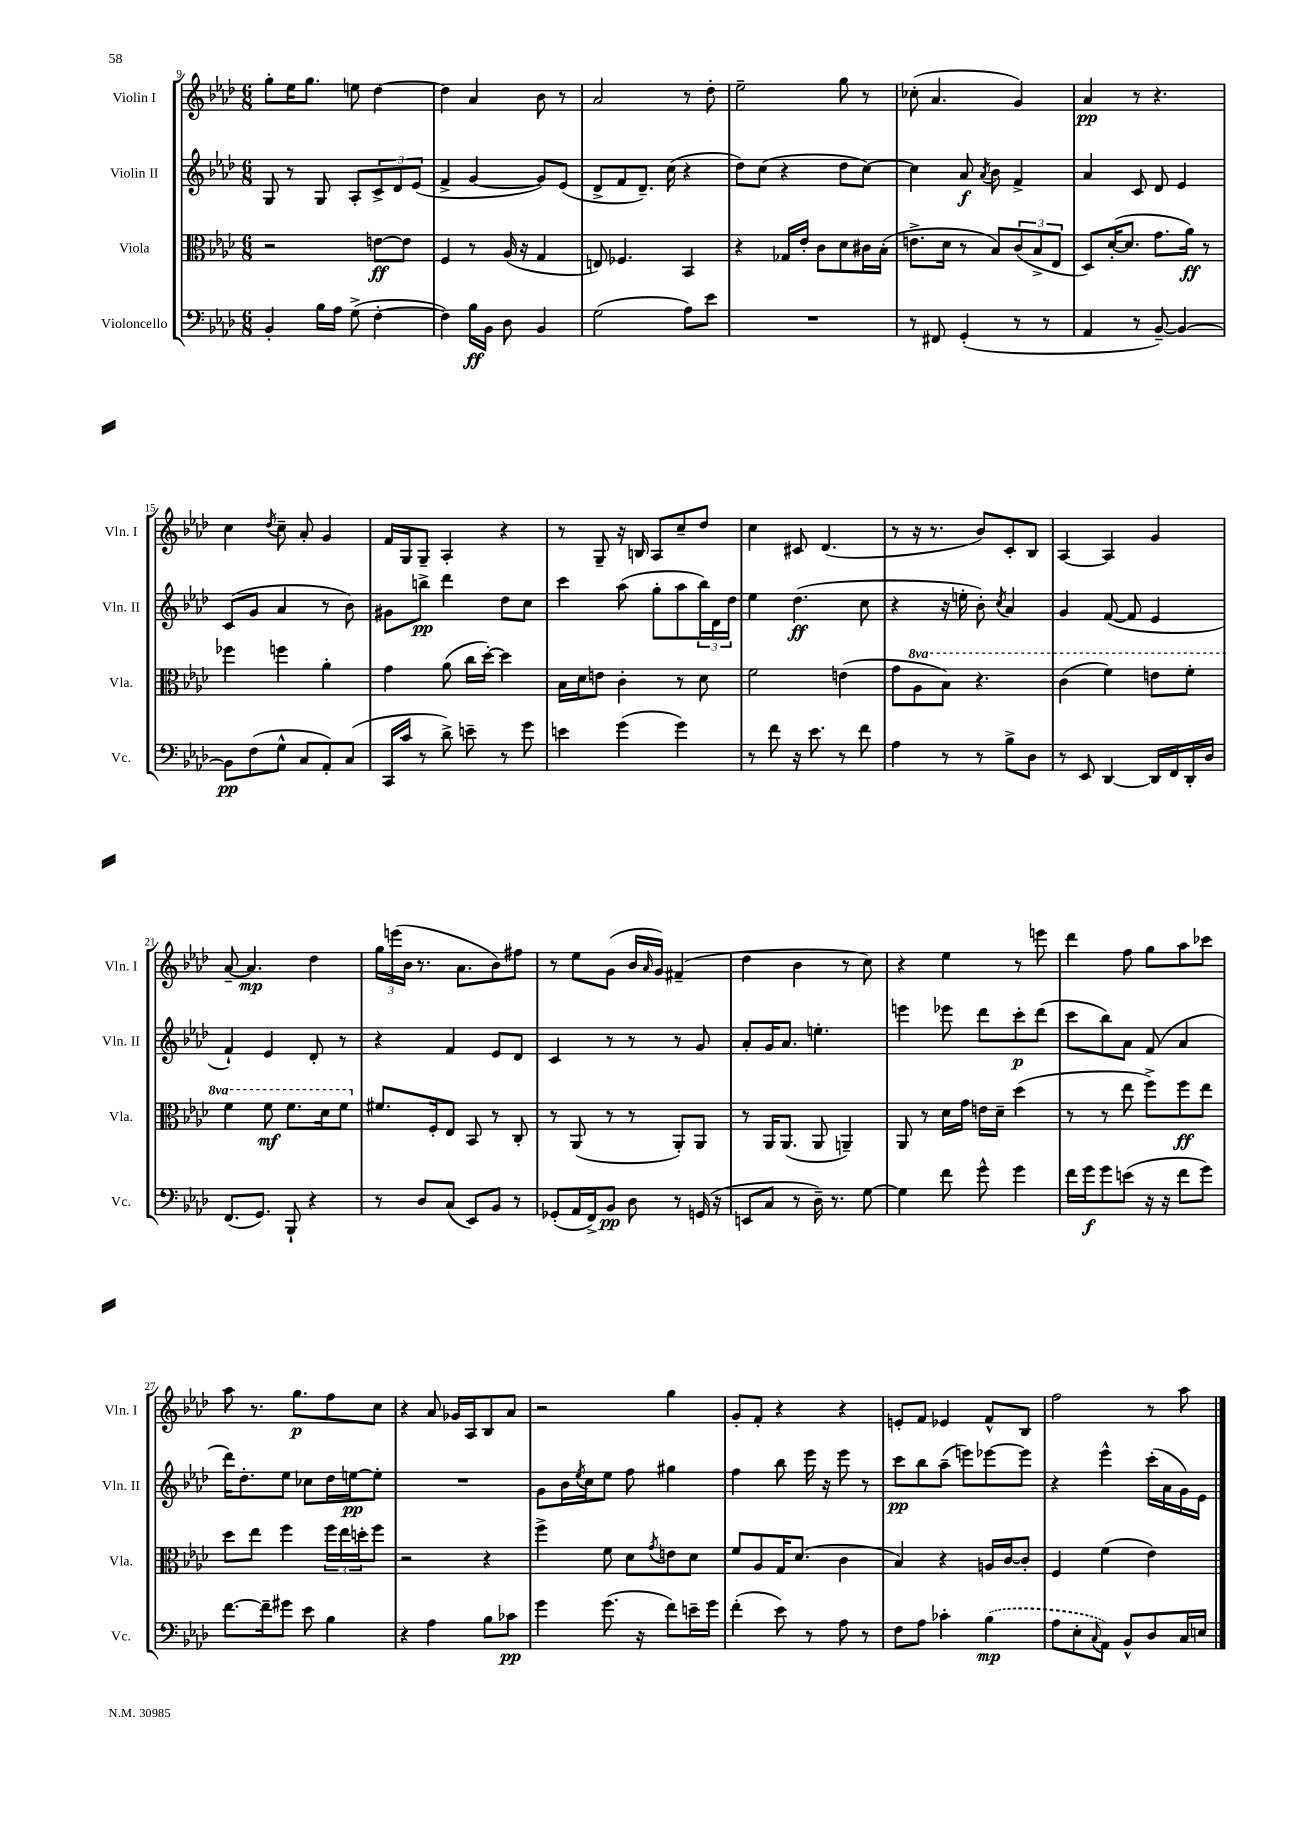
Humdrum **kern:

**kern	**kern	**kern	**kern
*staff4	*staff3	*staff2	*staff1
*clefF4	*clefC3	*clefG2	*clefG2
*k[b-e-a-d-]	*k[b-e-a-d-]	*k[b-e-a-d-]	*k[b-e-a-d-]
*M6/8	*M6/8	*M6/8	*M6/8
4BB-'	2r	8G	8gg'
.	.	8r	16ee-
.	.	.	8.gg
16B-	.	8G	.
16A-	.	.	.
(8G^	.	8A-'	8ee
[4F'	[8e	12c^	[4dd-
.	.	12d-	.
.	8e]	.	.
.	.	(12e-	.
=	=	=	=
4F])	4F	4f^	4dd-]
16B-	8r	[4g	4a-
16BB-	.	.	.
8D-	(16A-	.	.
.	16r	.	.
4BB-	4G	8g])	8b-
.	.	(8e-	8r
=	=	=	=
(2G	8E)	8d-^	2a-
.	4.F-	8f	.
.	.	8.d-~)	.
.	.	(16cc	.
8A-)	4BB-	4r	8r
8e-	.	.	8dd-'
=	=	=	=
2.r	4r	8dd-)	2ee-~
.	.	(8cc	.
.	16G-	4r	.
.	16e-'	.	.
.	8c	.	.
.	8d-	8dd-	8gg
.	16c#	[8cc)	8r
.	(16B-'	.	.
=	=	=	=
8r	8.e^	4cc]	(8cc-'
8FF#	.	.	4.a-
.	16d-	.	.
(4GG'	8r	8a-	.
.	.	8qa-	.
.	8B-)	8b-	.
8r	(12c	4f^	4g)
.	12B-^	.	.
8r	.	.	.
.	12E-	.	.
=	=	=	=
4AA-	8D-)	4a-	4a-
.	([16d-'	.	.
.	8.d-]	.	.
8r	.	8c	8r
[8BB-~)	8.g	8d-	4.r
4BB-_	.	4e-	.
.	16a-)	.	.
.	8r	.	.
=	=	=	=
8BB-]	4ff-	(8c	4cc
(8F	.	8g	.
.	.	.	8qdd-
8G^^	4ff	4a-	8cc~
8C	.	.	8a-'
8AA-')	4a-'	8r	4g
(8C	.	8b-)	.
=	=	=	=
16CC	4g	8g#	16f
16c	.	.	16G
8r	.	8bb^	8G~
8d-^)	(8a-	4ddd-	4A-'
8e~	16cc	.	.
.	[16dd-')	.	.
8r	4dd-]	8dd-	4r
8g	.	8cc	.
=	=	=	=
4e	16B-	4ccc	8r
.	16d-	.	.
.	8e	.	8G~
(4g	4c'	(8aa-	16r
.	.	.	16B
.	.	8gg'	8A-
4g)	8r	8aa-	8cc~
.	8d-	24bb-)	8dd-
.	.	24d-	.
.	.	24dd-	.
=	=	=	=
8r	2f	4ee-	4cc
8f	.	.	.
16r	.	(4.dd-	8c#
8.e-	.	.	.
.	.	.	(4.d-
8r	(4e	.	.
8f	.	8cc	.
=	=	=	=
4A-	8g	4r	8r
.	8a-	.	16r
.	.	.	8.r
8r	8b-)	16r	.
.	.	16ee'	.
8r	4.r	8b-')	8b-)
.	.	8qcc	.
8B-^	.	4a-	8c'
8D-	.	.	8B-
=	=	=	=
8r	(4cc	4g	[4A-
8EE-	.	.	.
[4DD-	4ff)	([8f	4A-]
.	.	8f]	.
16DD-]	8ee	4e-	4g
16FF	.	.	.
16DD-'	8ff'	.	.
16D-	.	.	.
=	=	=	=
(8.FF	4ff	4f`)	[8a-~
.	.	.	4.a-]
8.GG)	.	.	.
.	8ff	4e-	.
8BBB-`	8.ff	.	.
4r	.	8d-'	4dd-
.	16dd-	.	.
.	8ff	8r	.
=	=	=	=
8r	8.f#	4r	24gg
.	.	.	(24eee
.	.	.	24b-
8D-	.	.	8.r
.	16F'	.	.
(8C	8E-	4f	.
.	.	.	8.a-
8EE-)	8BB-	.	.
8BB-	8r	8e-	8b-)
8r	8C'	8d-	8ff#
=	=	=	=
(8GG-'	8r	4c	8r
16AA-	(8AA-	.	8ee-
16FF^)	.	.	.
8BB-	8r	8r	(8g
8D-	8r	8r	16b-
.	.	.	16qqa-
.	.	.	16g)
8r	8AA-')	8r	(4f#~
(16GG	8AA-	8g	.
16r	.	.	.
=	=	=	=
8EE	8r	8a-'	4dd-
8C	16AA-	16g	.
.	(8.AA-	8.a-	.
8r	.	.	4b-
16D-~)	8AA-	4.ee'	.
8.r	.	.	.
.	4AA~)	.	8r
[8G	.	.	8cc)
=	=	=	=
4G]	8AA-	4eee	4r
.	8r	.	.
8f	16d-	8eee-	4ee-
.	16g	.	.
8g^^	16e	8ddd-	.
.	16d-~	.	.
4g	(4dd-	8ccc'	8r
.	.	(8ddd-	8eee
=	=	=	=
16f	8r	8ccc	4ddd-
16g	.	.	.
8g	8r	8bb-)	.
(8e	8ee-	8a-	8ff
16r	8ff^)	(8f	8gg
16r	.	.	.
8f	8ff	4a-	8aa-
8g)	8ee-	.	8ccc-
=	=	=	=
[8.f	8dd-	16ddd-)	8aa-
.	.	8.dd-'	.
.	8ee-	.	8.r
16f~]	.	.	.
8g#	4ff	8ee-	.
.	.	.	8.gg
8e-	.	8cc-	.
4B-	24ff	16dd-	8ff
.	24ee-	.	.
.	.	[16ee	.
.	24dd'	.	.
.	8ff	8ee']	8cc
=	=	=	=
4r	2r	2.r	4r
4A-	.	.	8a-
.	.	.	16g-
.	.	.	16A-
8B-	4r	.	8B-
8c-	.	.	8a-
=	=	=	=
4g	4ff^	8g	2r
.	.	16b-	.
.	.	8qee-	.
.	.	16cc	.
(8.g	8f	8ee-	.
.	8d-	8ff	.
16r	.	.	.
.	8qg	.	.
8f)	8e	4gg#	4gg
16e~	8d-	.	.
16g	.	.	.
=	=	=	=
(4f'	8f	4ff	8g'
.	8A-	.	8f'
8e-)	16G	8bb-	4r
.	(8.d-	.	.
8r	.	16eee-	.
.	.	16r	.
8A-	4c	8eee-	4r
8r	.	8r	.
=	=	=	=
8F	4B-)	8ccc	8e'
8A-	.	8bb-	8f
4c-'	4r	(8aa-~	4e-
.	.	8eee)	.
(4B-	16A	[8eee-	8f^^
.	[16c	.	.
.	8c']	8eee-]	8B-
=	=	=	=
8A-	4F	4r	2ff
8E-'	.	.	.
8qqC	.	.	.
8AA-)	(4f	4eee-^^	.
8BB-^^	.	.	.
8D-	4e-)	(16ccc'	8r
.	.	16a-	.
16C	.	16g)	8aa-
16E	.	16e-	.
==	==	==	==
*-	*-	*-	*-
